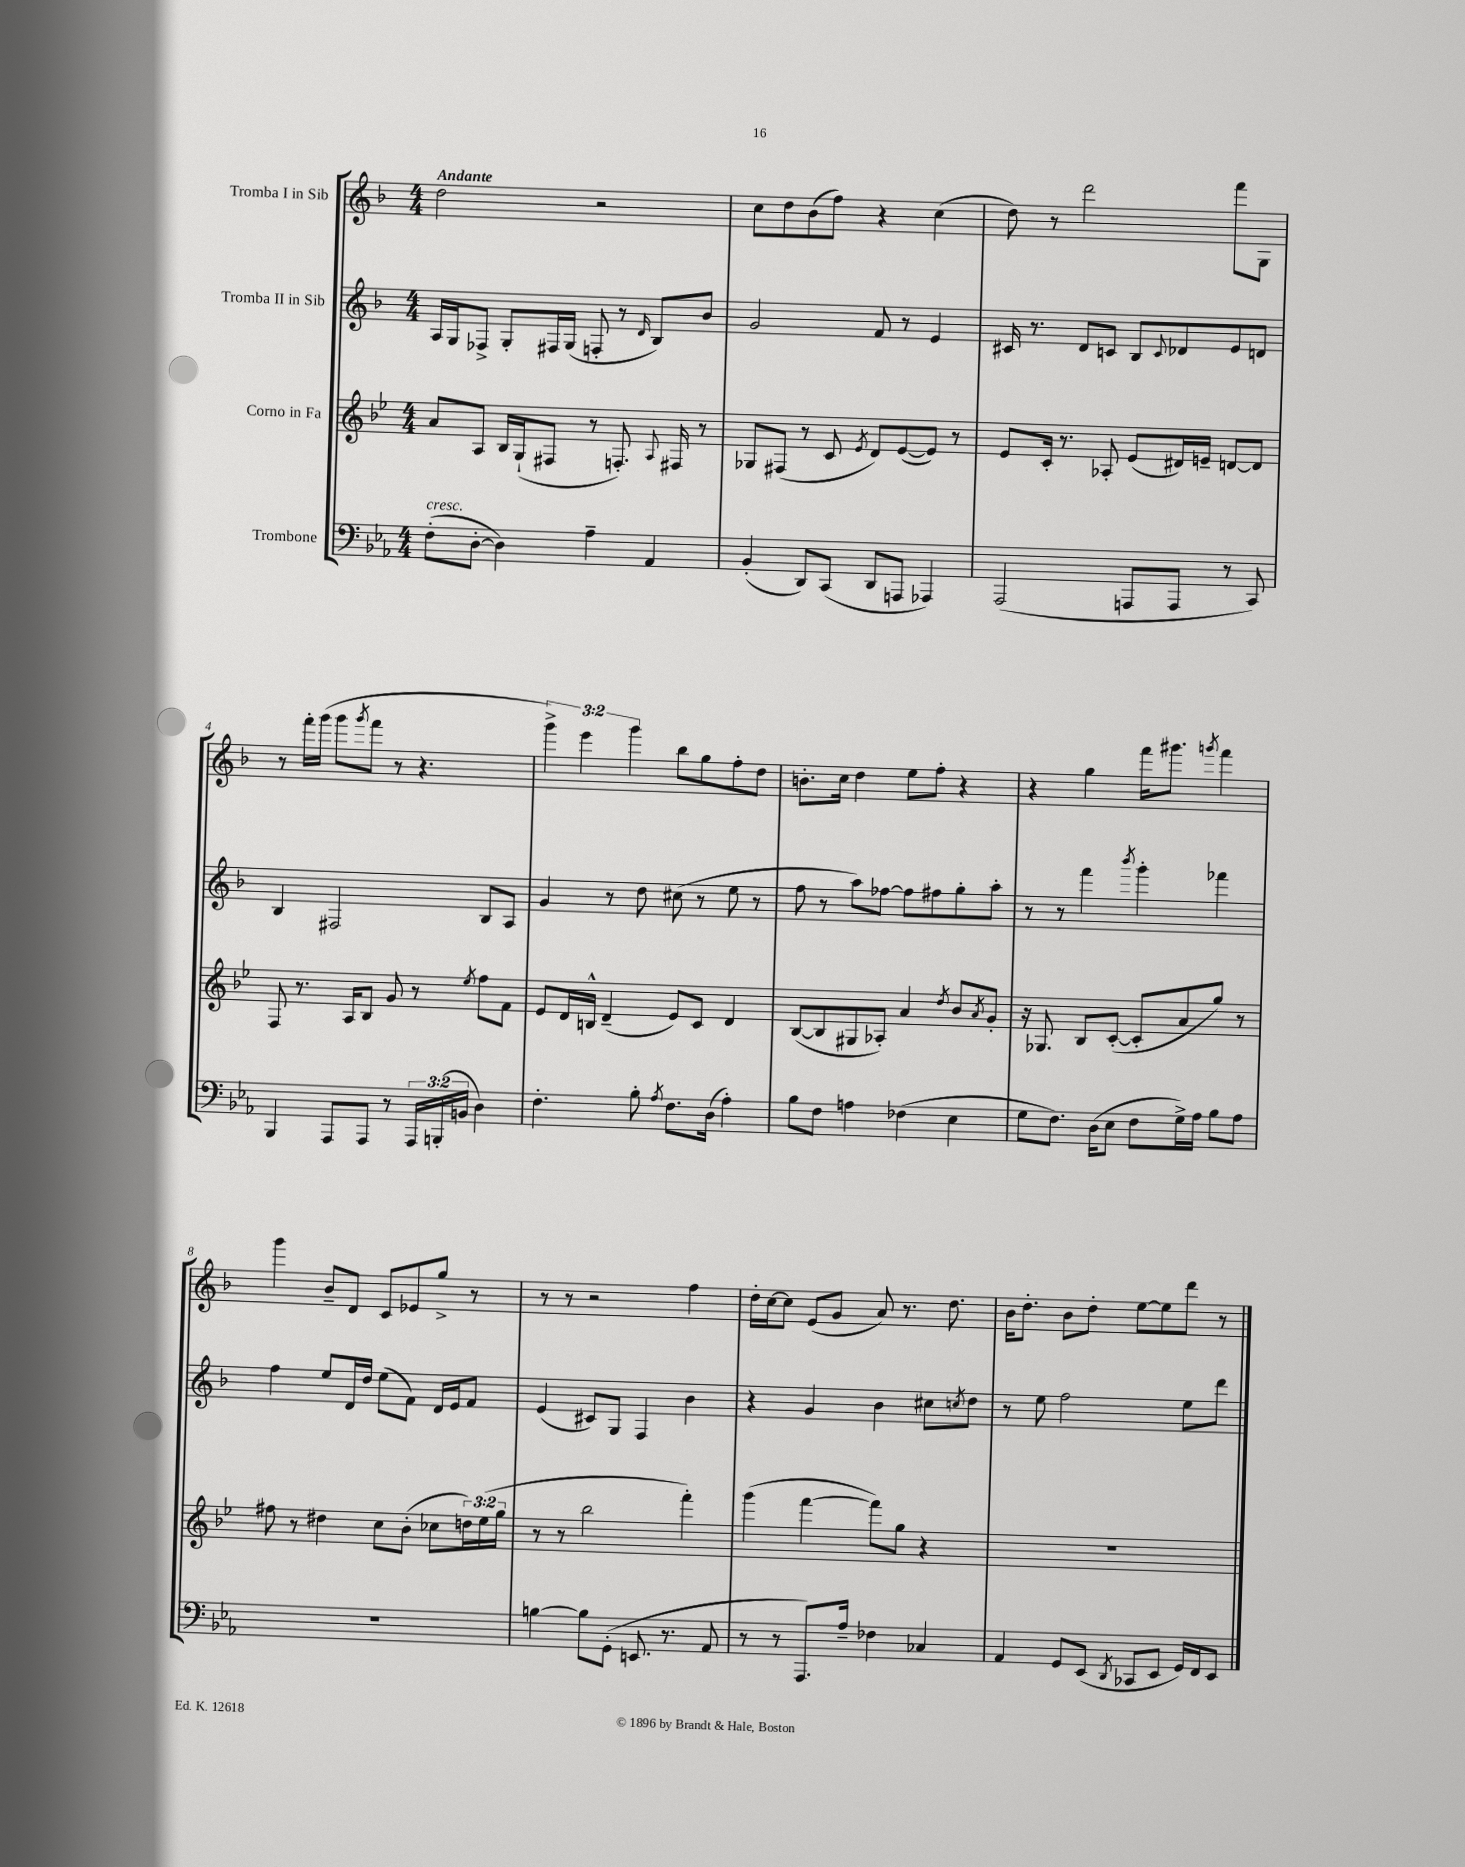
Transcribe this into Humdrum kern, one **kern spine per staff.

**kern	**kern	**kern	**kern
*staff4	*staff3	*staff2	*staff1
*clefF4	*clefG2	*clefG2	*clefG2
*k[b-e-a-]	*k[b-e-]	*k[b-]	*k[b-]
*M4/4	*M4/4	*M4/4	*M4/4
(8F'\L	8a/L	16A/LL	2dd\
.	.	16G/J	.
[8D'\J	8A/J	8F-^/J	.
4D\])	16B-/LL	8G'/L	.
.	(16G`/J	.	.
.	8F#/J	16F#/L	.
.	.	(16G/JJ	.
4A-~\	8r	8F'/	2r
.	8.F'/)	8r	.
.	.	16qqd/	.
4AA-/	.	8B-/L)	.
.	8qqA/	.	.
.	16F#/	.	.
.	8r	8b-/J	.
=	=	=	=
(4BB-'/	8G-/L	2g/	8cc\L
.	(8F#/J	.	8dd\
8DD/L)	8r	.	(8b-\
(8CC/J	8c/	.	8ff\J)
.	8qe-/	.	.
8DD/L	8d/L)	8f/	4r
8AAA/J	([8e-/	8r	.
4AAA-/)	8e-/]J)	4e/	(4cc\
.	8r	.	.
=	=	=	=
(2AAA-/	8e-/L	16c#/	8dd\)
.	.	8.r	.
.	16c'/Jk	.	8r
.	8.r	.	.
.	.	8d/L	2ddd\
.	8A-'/	8c/J	.
8AAA/L	(8e-/L	8B-/L	.
.	.	8qqc/	.
8AAA/J	16d#/L)	8d-/	.
.	16e~/JJ	.	.
8r	[8d/L	8e/	8fff\L
8CC/)	8d/]J	8d/J	8G\J
=	=	=	=
4BBB-/	8F/	4B-/	8r
.	8.r	.	16fff'\LL
.	.	.	(16ggg\JJ
8AAA-/L	.	2F#/	8ggg\L
.	16A/LK	.	.
.	.	.	8qggg/
8AAA-/J	8B-/J	.	8fff\J
8r	8g/	.	8r
24AAA-/LL	8r	.	4.r
(24BBB'/	.	.	.
24BB/JJ	.	.	.
.	8qee-/	.	.
4D\)	8ff\L	8B-/L	.
.	8f\J	8A/J	.
=	=	=	=
4.F'\	8e-/L	4g/	6ggg^\)
.	16d/L	.	.
.	.	.	6eee\
.	16B^^/JJ	.	.
.	(4d~/	8r	.
.	.	.	6ggg\
8B-'\	.	8dd\	.
8qA-/	.	.	.
8.F\L	8e-/L)	(8cc#\	8bb-\L
.	8c/J	8r	8gg\
(16D\Jk	.	.	.
4A-'\)	4d/	8ee\	8ff'\
.	.	8r	8dd\J
=	=	=	=
8B-\L	([8B-/L	8ff\	8.b'\L
8F\J	8B-/]	8r	.
.	.	.	16cc\Jk
4A\	8G#/	8aa\L)	4dd\
.	8A-'/J)	[8ff-\J	.
(4F-\	4a/	8ff-\]L	8ee\L
.	.	8ff#\	8ff'\J
.	8qdd/	.	.
4E-\	8b-/L	8gg'\	4r
.	8qa/	.	.
.	8g'/J	8aa'\J	.
=	=	=	=
8G\L	16r	8r	4r
.	8.G-/	.	.
8.F\J)	.	8r	.
.	8B-/L	4fff\	4gg\
(16D\LK	.	.	.
8E-\J	([8c'/J	.	.
.	.	8qbbb-/	.
8F\L	8c'/]L	4ggg'\	16fff\LK
.	.	.	8.ggg#\J
16G^\L)	8a/	.	.
16A-\JJ	.	.	.
.	.	.	8qggg/
8B-\L	8gg/J)	4fff-\	4fff\
8A-\J	8r	.	.
=	=	=	=
1r	8ff#\	4ff\	4ggg\
.	8r	.	.
.	4dd#\	8ee/L	8b-~/L
.	.	16d/L	8d/J
.	.	16dd/JJ	.
.	8cc\L	(8ee\L	8c/L
.	(8b-'\J	8f\J)	8e-/
.	8cc-\L	16d/LL	8gg^/J
.	.	16e/J	.
.	24dd\L)	8f/J	8r
.	(24ee-\	.	.
.	24gg\JJ	.	.
=	=	=	=
[4B\	8r	(4e/	8r
.	8r	.	8r
8B\]L	2bb-\	8c#/L)	2r
(8GG'\J	.	8G/J	.
8.EE/	.	4F/	.
8.r	.	.	.
.	4fff'\)	4b-\	4ff\
8AA-/	.	.	.
=	=	=	=
8r	(4ggg\	4r	16dd'\LL
.	.	.	[16cc\J
8r	.	.	8cc\]J
8.AAA-/L)	[4fff\	4g/	(8e/L
.	.	.	8g/J
16A-~/Jk	.	.	.
4F-\	8fff\]L)	4b-\	8a/)
.	8gg\J	.	8.r
4C-/	4r	8cc#\L	.
.	.	.	8.dd\
.	.	8qcc/	.
.	.	8dd\J	.
=	=	=	=
4AA-/	1r	8r	16b-\LK
.	.	.	8.dd'\J
.	.	8ee\	.
8GG/L	.	2ff\	8b-\L
(8EE-/J	.	.	8dd'\J
8qDD/	.	.	.
8CC-/L	.	.	[8ee\L
8EE-/J	.	.	8ee\]
16GG/LL)	.	8ee\L	8ddd\J
16FF/J	.	.	.
8EE-/J	.	8ddd\J	8r
==	==	==	==
*-	*-	*-	*-
